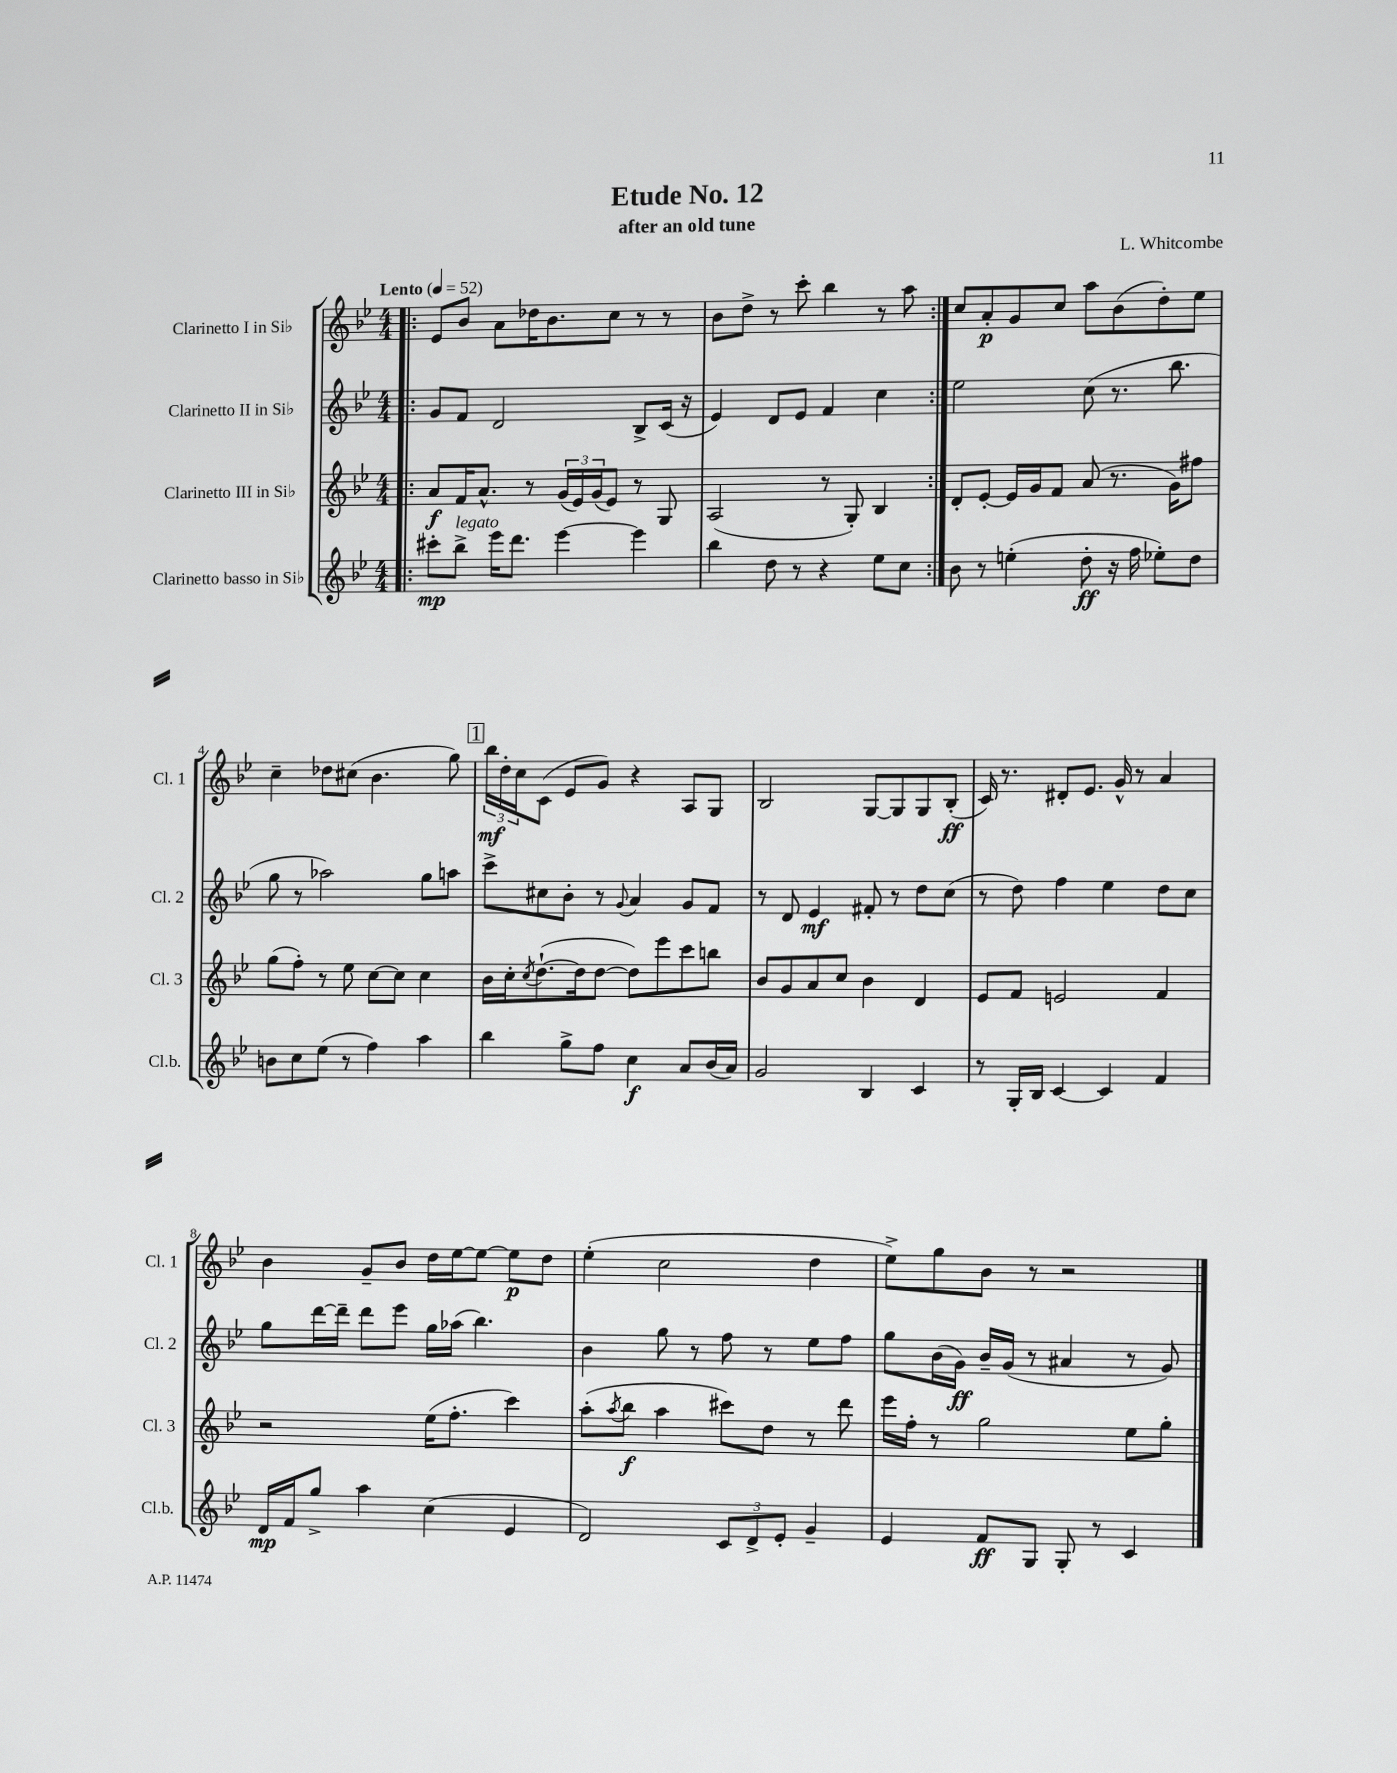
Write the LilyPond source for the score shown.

\header { title = "Etude No. 12" composer = "L. Whitcombe" subtitle = "after an old tune" }
<<
\new StaffGroup <<
\new Staff = "s0" \with { instrumentName = "Clarinetto I in Sib" shortInstrumentName = "Cl. 1" } {
    \clef treble \key bes \major \numericTimeSignature \time 4/4 \tempo "Lento" 4 = 52
    \repeat volta 2 { \bar ".|:" ees'8 bes'8 a'8 des''16 bes'8. c''8 r8 r8 |
    bes'8 d''8-> r8 c'''8-. bes''4 r8 a''8 | }
    c''8 a'8-.\p g'8 c''8 a''8 bes'8( d''8-.) ees''8 |
    c''4-- des''8 cis''8( bes'4. g''8) |
    \mark \markup { \box "1" } \tuplet 3/2 { bes''16\mf d''16-. c''16 } c'8( ees'8 g'8) r4 a8 g8 |
    bes2 g8~ g8 g8 bes8-.\ff( |
    c'16) r8. dis'8-. ees'8. g'16-^ r8 a'4 |
    bes'4 g'8-- bes'8 d''16 ees''16~ ees''8~ ees''8\p d''8 |
    ees''4-.( c''2 d''4 |
    ees''8->) g''8 bes'8 r8 r2 \bar "|." |
}
\new Staff = "s1" \with { instrumentName = "Clarinetto II in Sib" shortInstrumentName = "Cl. 2" } {
    \clef treble \key bes \major \numericTimeSignature \time 4/4
    \repeat volta 2 { \bar ".|:" g'8 f'8 d'2 bes8-> c'16( r16 |
    ees'4) d'8 ees'8 f'4 c''4 | }
    ees''2 c''8( r8. bes''8. |
    g''8 r8 aes''2) g''8 a''8 |
    \mark \markup { \box "1" } c'''8-> cis''8 bes'8-. r8 \appoggiatura { g'8 } a'4 g'8 f'8 |
    r8 d'8 ees'4\mf fis'8-. r8 d''8 c''8( |
    r8 d''8) f''4 ees''4 d''8 c''8 |
    g''8 d'''16~ d'''16-- d'''8 ees'''8 g''16 aes''16( bes''4.) |
    bes'4 g''8 r8 f''8 r8 ees''8 f''8 |
    g''8 bes'16( g'16\ff) bes'16-- g'16( r8 ais'4 r8 g'8) \bar "|." |
}
\new Staff = "s2" \with { instrumentName = "Clarinetto III in Sib" shortInstrumentName = "Cl. 3" } {
    \clef treble \key bes \major \numericTimeSignature \time 4/4
    \repeat volta 2 { \bar ".|:" a'8\f f'16 a'8.-^ r8 \tuplet 3/2 { g'16( ees'16) g'16( } ees'8) r8 g8 |
    a2( r8 g8-.) bes4 | }
    d'8-. ees'8~-. ees'16 g'16 f'8 a'8( r8. g'16) fis''8 |
    g''8( f''8-.) r8 ees''8 c''8~ c''8 c''4 |
    \mark \markup { \box "1" } bes'16 c''16-. \acciaccatura { c''8 } d''8.~-!( d''16 d''8~ d''8) ees'''8 c'''8 b''8 |
    bes'8 g'8 a'8 c''8 bes'4 d'4 |
    ees'8 f'8 e'2 f'4 |
    r2 ees''16( f''8.-. c'''4) |
    a''8-.( \acciaccatura { a''8 } bes''8\f a''4 cis'''8) d''8 r8 d'''8 |
    ees'''16 f''16-. r8 g''2 ees''8 g''8-. \bar "|." |
}
\new Staff = "s3" \with { instrumentName = "Clarinetto basso in Sib" shortInstrumentName = "Cl.b." } {
    \clef treble \key bes \major \numericTimeSignature \time 4/4
    \repeat volta 2 { \bar ".|:" cis'''8-.\mp bes''8->^\markup { \italic "legato" } ees'''16 d'''8. ees'''4~ ees'''4 |
    bes''4 d''8 r8 r4 ees''8 c''8 | }
    bes'8 r8 e''4-.( d''8-.\ff r16 f''16 ees''8-.) d''8 |
    b'8 c''8 ees''8( r8 f''4) a''4 |
    \mark \markup { \box "1" } bes''4 g''8-> f''8 c''4\f a'8 bes'16( a'16) |
    g'2 bes4 c'4 |
    r8 g16-. bes16 c'4~ c'4 f'4 |
    d'16\mp f'16 g''8-> a''4 c''4( ees'4 |
    d'2) \tuplet 3/2 { c'8 d'8-> ees'8-. } g'4-- |
    ees'4 f'8\ff g8 g8-. r8 c'4 \bar "|." |
}
>>
>>
